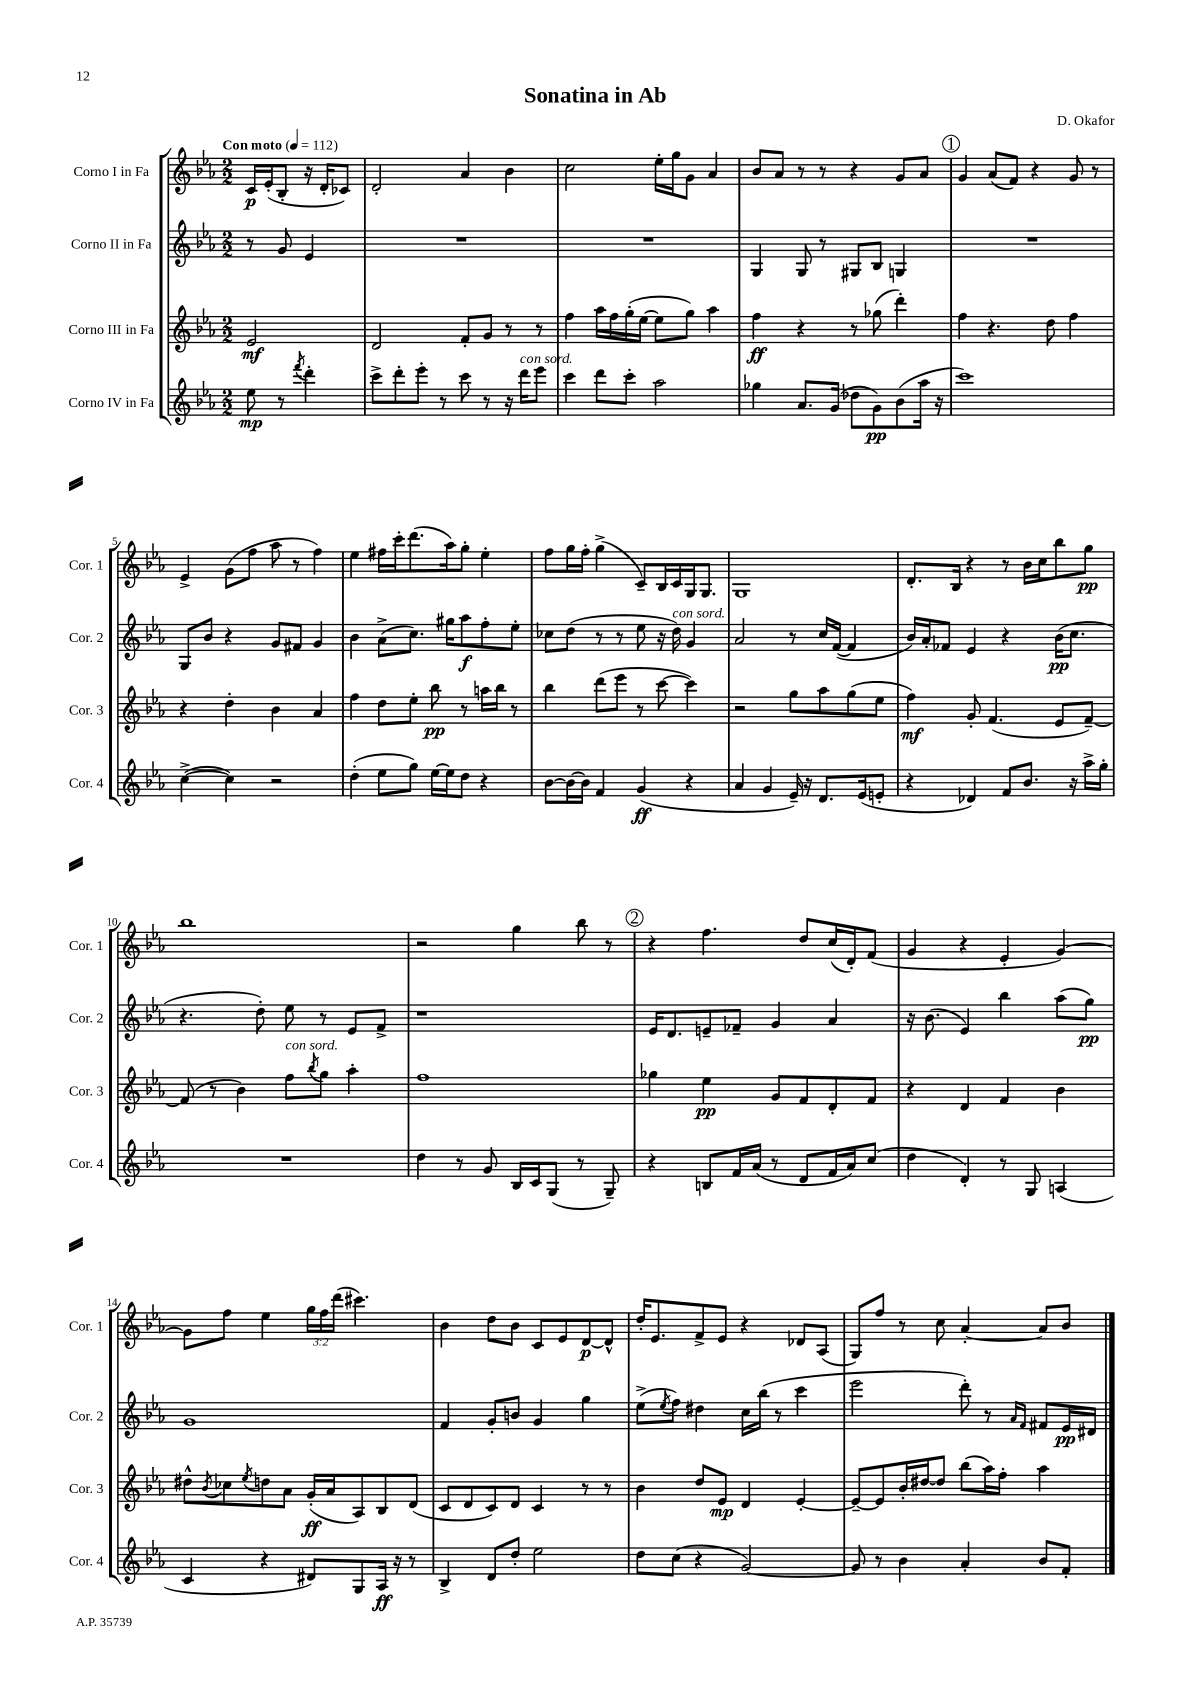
\header { title = "Sonatina in Ab" composer = "D. Okafor" }
<<
\new StaffGroup <<
\new Staff = "s0" \with { instrumentName = "Corno I in Fa" shortInstrumentName = "Cor. 1" } {
    \clef treble \key ees \major \numericTimeSignature \time 2/2 \override Staff.TupletNumber.text = #tuplet-number::calc-fraction-text \partial 2 \tempo "Con moto" 4 = 112
    c'16\p ees'16-.( bes8-. r16 d'16-. ces'8) |
    d'2-. aes'4 bes'4 |
    c''2 ees''16-. g''16 g'8 aes'4 |
    bes'8 aes'8 r8 r8 r4 g'8 aes'8 |
    \mark \markup { \circle "1" } g'4 aes'8( f'8) r4 g'8 r8 |
    ees'4-> g'8( f''8 aes''8 r8 f''4) |
    ees''4 fis''16 c'''16-. d'''8.( aes''16) g''8-. ees''4-. |
    f''8 g''16 f''16-. g''4->( c'8--) bes16 c'16 g16 g8. |
    g1 |
    d'8.-. bes16 r4 r8 bes'16 c''16 bes''8 g''8\pp |
    bes''1 |
    r2 g''4 bes''8 r8 |
    \mark \markup { \circle "2" } r4 f''4. d''8 c''16( d'16-.) f'8( |
    g'4 r4 ees'4-. g'4~) |
    g'8 f''8 ees''4 \tuplet 3/2 { g''16 f''16 d'''16( } cis'''4.) |
    bes'4 d''8 bes'8 c'8 ees'8 d'8~\p d'8-^ |
    d''16-. ees'8. f'8-> ees'8 r4 des'8 aes8( |
    g8) f''8 r8 c''8 aes'4~-. aes'8 bes'8 \bar "|." |
}
\new Staff = "s1" \with { instrumentName = "Corno II in Fa" shortInstrumentName = "Cor. 2" } {
    \clef treble \key ees \major \numericTimeSignature \time 2/2 \partial 2
    r8 g'8 ees'4 |
    R1 |
    R1 |
    g4 g8 r8 gis8 bes8 g4 |
    \mark \markup { \circle "1" } R1 |
    g8 bes'8 r4 g'8 fis'8 g'4 |
    bes'4 aes'8->( c''8.) gis''16 aes''8\f f''8-. ees''8-. |
    ces''8 d''8( r8 r8 ees''8 r16 d''16^\markup { \italic "con sord." }) g'4 |
    aes'2 r8 c''16 f'16~( f'4 |
    bes'16) aes'16-. fes'8 ees'4 r4 bes'16\pp( c''8. |
    r4. d''8-.) ees''8 r8 ees'8 f'8-> |
    r1 |
    \mark \markup { \circle "2" } ees'16 d'8. e'8-- fes'8-- g'4 aes'4 |
    r16 bes'8.( ees'4) bes''4 aes''8( g''8\pp) |
    g'1 |
    f'4 g'8-. b'8 g'4 g''4 |
    ees''8->( \acciaccatura { ees''8 } f''8) dis''4 c''16 bes''16( r8 c'''4 |
    ees'''2 d'''8-.) r8 \grace { aes'16 f'16 } fis'8 ees'16\pp dis'16 \bar "|." |
}
\new Staff = "s2" \with { instrumentName = "Corno III in Fa" shortInstrumentName = "Cor. 3" } {
    \clef treble \key ees \major \numericTimeSignature \time 2/2 \partial 2
    ees'2\mf |
    d'2 f'8-. g'8 r8 r8 |
    f''4 aes''16 f''16 g''16-.( ees''16~ ees''8 g''8) aes''4 |
    f''4\ff r4 r8 ges''8( d'''4-.) |
    \mark \markup { \circle "1" } f''4 r4. d''8 f''4 |
    r4 d''4-. bes'4 aes'4 |
    f''4 d''8 ees''8-. bes''8\pp r8 a''16 bes''16 r8 |
    bes''4 d'''8( ees'''8 r8 c'''8~ c'''4) |
    r2 g''8 aes''8 g''8( ees''8 |
    f''4\mf) g'8-. f'4.( ees'8 f'8~--) |
    f'8( r8 bes'4) f''8^\markup { \italic "con sord." } \acciaccatura { bes''8 } g''8 aes''4-. |
    f''1 |
    \mark \markup { \circle "2" } ges''4 ees''4\pp g'8 f'8 d'8-. f'8 |
    r4 d'4 f'4 bes'4 |
    dis''8-^ \acciaccatura { bes'8 } ces''8 \acciaccatura { ees''8 } d''8 aes'8 g'16-.\ff( aes'16 aes8) bes8 d'8( |
    c'8 d'8 c'8) d'8 c'4 r8 r8 |
    bes'4 d''8 ees'8\mp d'4 ees'4~-. |
    ees'8~-- ees'8 bes'16-. dis''16~ dis''8 bes''8( aes''16) f''16-. aes''4 \bar "|." |
}
\new Staff = "s3" \with { instrumentName = "Corno IV in Fa" shortInstrumentName = "Cor. 4" } {
    \clef treble \key ees \major \numericTimeSignature \time 2/2 \partial 2
    ees''8\mp r8 \acciaccatura { f'''8 } d'''4-. |
    c'''8-> d'''8-. ees'''8-. r8 c'''8 r8 r16 d'''16^\markup { \italic "con sord." } ees'''8 |
    c'''4 d'''8 c'''8-. aes''2 |
    ges''4 aes'8. g'16( des''8 g'8\pp) bes'8( aes''16 r16 |
    \mark \markup { \circle "1" } c'''1) |
    c''4~->( c''4) r2 |
    d''4-.( ees''8 g''8) ees''16~ ees''16 d''8 r4 |
    bes'8~ bes'16~ bes'16 f'4 g'4\ff( r4 |
    aes'4 g'4 ees'16--) r16 d'8. ees'16( e'8-. |
    r4 des'4) f'8 bes'8. r16 aes''16-> g''16-. |
    R1 |
    d''4 r8 g'8 bes16 c'16 g8( r8 g8--) |
    \mark \markup { \circle "2" } r4 b8 f'16 aes'16( r8 d'8 f'16 aes'16) c''8( |
    d''4 d'4-.) r8 g8 a4( |
    c'4 r4 dis'8) g8 aes16\ff r16 r8 |
    bes4-> d'8 d''8-. ees''2 |
    d''8 c''8( r4 g'2~) |
    g'8 r8 bes'4 aes'4-. bes'8 f'8-. \bar "|." |
}
>>
>>
